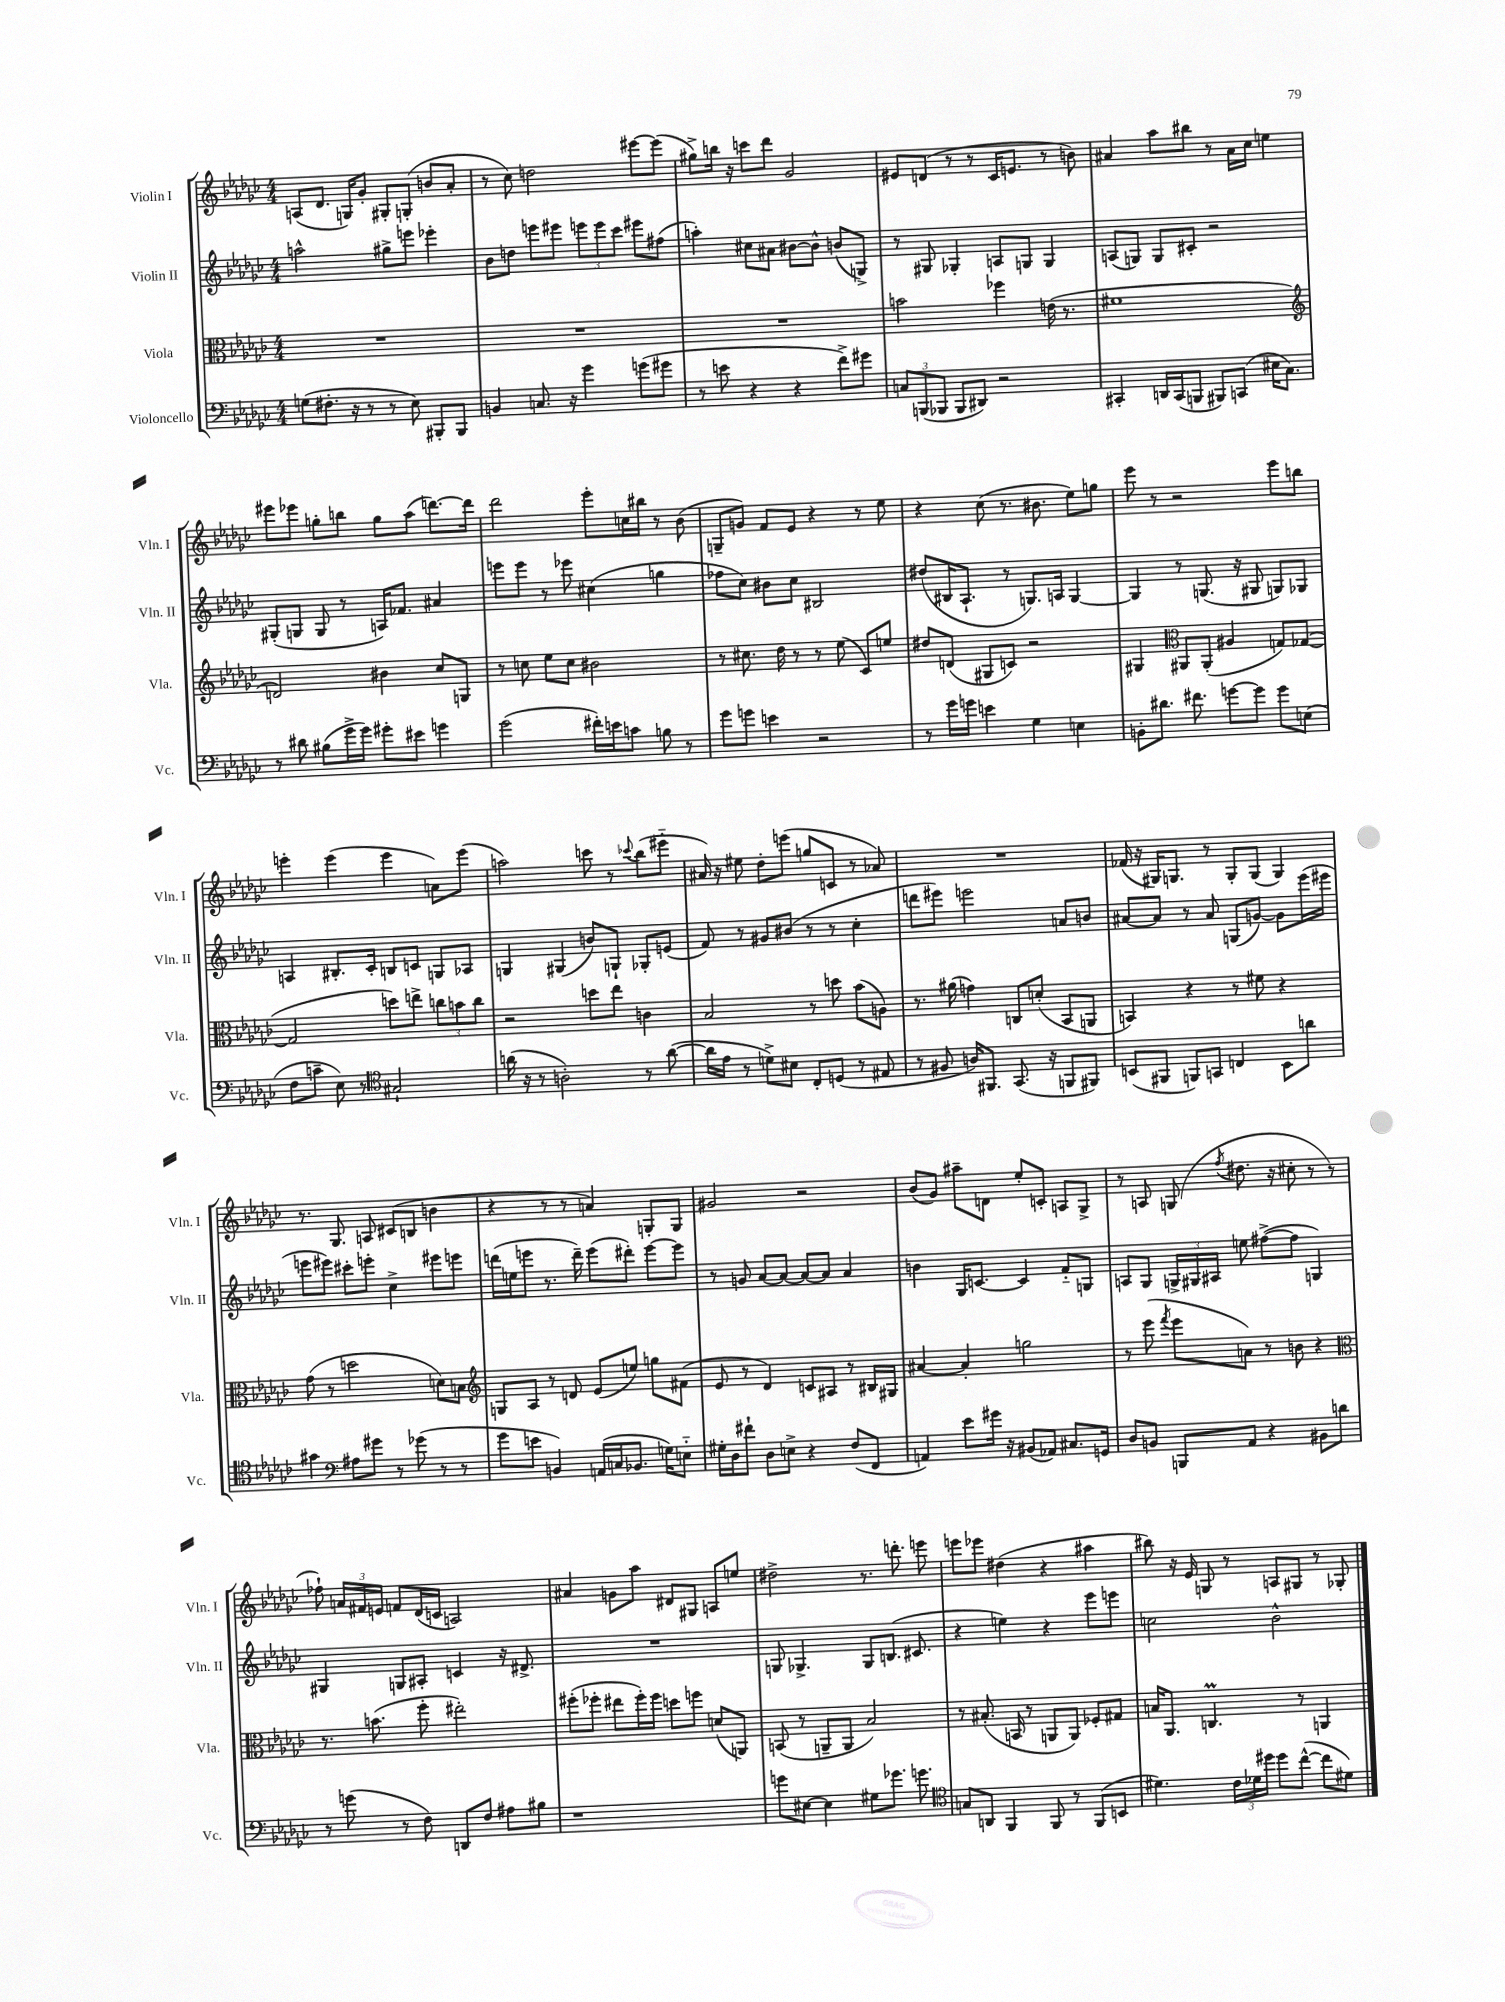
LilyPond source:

<<
\new StaffGroup <<
\new Staff = "s0" \with { instrumentName = "Violin I" shortInstrumentName = "Vln. I" } {
    \clef treble \key ges \major \numericTimeSignature \time 4/4
    \autoBeamOff a8[( des'8.] g16[) ges'8]-. gis8[-. g8]-.( b'8[ aes'8]-. |
    r8 ces''8) d''2 eis'''8[~ eis'''8]( |
    gis''8[->) b''16] r16 c'''8[ des'''8] ges'2 |
    eis'8[ d'8]( r8 r8 ces'16[ e'8.] r8 b'8) |
    ais'4 aes''8[ bis''8] r8 ais'16[ ces''16] e''4 |
    eis'''8[ ees'''8] g''8[-. b''8] g''8[ aes''8]( d'''8.[~) d'''16] |
    des'''2 ees'''8[-. c''16 bis''16] r8 bes'8( |
    g8[-- g'8]) f'8[ ees'8] r4 r8 ees''8 |
    r4 ces''8( r8. bis'8. ees''8[) g''8] |
    ees'''8 r8 r2 ees'''8[ b''8] |
    e'''4-. e'''4( e'''4 a'8[) e'''8]( |
    a''2) c'''8 r8 \appoggiatura { ces'''8 } bes''8[( eis'''8]-_ |
    ais'16) r16 eis''8 des''8[-. e'''8]( g''8[ c'8] r8 aes'8) |
    R1 |
    fes'16( r16 gis16[) g8.] r8 g8[-. g8]( g4) |
    r8. ges8. a8 cis'8[( b8] b'4 |
    r4 r8 r8 a'4) g8[-. g8] |
    gis'2 r2 |
    bes'8[( ges'8]) ais''8[-- d'8] ees''8[-. c'8]-. a8[ ges8]-> |
    r8 a8 g8( \acciaccatura { f''8 } dis''8. r16 cis''8-. r8 r8 |
    fes''8-!) \tuplet 3/2 { a'16[ fis'16 e'16] } f'8[ des'16( c'16] a2) |
    ais'4 g'8[ aes''8] dis'8[ gis8] a8[ e''8] |
    dis''2-> r8. d'''8.-. e'''8 |
    e'''8[ ees'''8] dis''4( r4 ais''4 |
    bis''8) r16 ees'16 g8 r8 a8[ gis8] r8 ges8-. \bar "|." |
}
\new Staff = "s1" \with { instrumentName = "Violin II" shortInstrumentName = "Vln. II" } {
    \clef treble \key ges \major \numericTimeSignature \time 4/4
    \autoBeamOff a''2-^ gis''8[-> e'''8] ees'''4-. |
    bes'8[ d''8] e'''8[ eis'''8] \tuplet 3/2 { e'''8[ e'''8 ces'''8] } eis'''8[ fis''8]( |
    a''4-.) cis''8[ ais'8] bis'8[~ bis'8]-^ b'8[( g8]->) |
    r8 gis8 ges4-. a8[ g8] g4 |
    a8[( g8]) g8[ cis'8]-. r2 |
    gis8[-.( g8] g8 r8 a16[) fes'8.] ais'4 |
    e'''8[ e'''8] r8 ees'''8 cis''4( g''4 |
    fes''8[ ces''8]) bis'8[ ces''8] bis2 |
    dis''8[( bis16 aes8.]-! r8 g8.[) a16] g4~ |
    g4 r8 g8.( r16 gis8 g8[) ges8] |
    a4 bis8.[-. ces'16]-. b8[ c'8] g8[ aes8] |
    g4 gis4( b'8[) g8]-! ges8[-. e'8]( |
    f'8) r8 gis'8[ bis'8]( r8 r8 ces''4-. |
    d'''8[ eis'''8]) e'''2 a'8[ b'8] |
    ais'8[~ ais'8] r8 ais'8 g8[( g'8]~) g'8[ ees'''16( eis'''16] |
    e'''8[ eis'''8]) cis'''8[-. e'''8]-. ces''4-> eis'''8[ e'''8] |
    d'''16[( e''16 e'''8] r8. d'''16--) e'''8[( dis'''8]-.) e'''8[~ e'''8] |
    r8 g'8 aes'8[~ aes'8]~ aes'8[~ aes'8] aes'4 |
    b'4 ges16[ c'8.]~ c'4 f'8[-_ g8] |
    a8[ ges8] \tuplet 3/2 { g16[-> gis16 ais16] } e''8 fis''8[~->( fis''8] g4) |
    gis4 g8[ ais8]-. c'4 r16 dis'8.-> |
    R1 |
    g8 ges4.-> ges8[ b8.]( cis'8. |
    r4 e''4) r4 ees'''8[ e'''8] |
    c''2 bes'2-^ \bar "|." |
}
\new Staff = "s2" \with { instrumentName = "Viola" shortInstrumentName = "Vla." } {
    \clef alto \key ges \major \numericTimeSignature \time 4/4
    \autoBeamOff R1 |
    R1 |
    R1 |
    b'2 fes''4 e'16( r8. |
    fis'1 |
    \clef treble d'2) bis'4 ces''8[ g8] |
    r8 c''8 ees''8[ c''8] bis'2 |
    r8 cis''8. des''16 r8 r8 ees''8( ces'8[) e''8] |
    dis''8[ d'8]( gis8[ c'8]) r2 |
    gis4 \clef alto ais,8[ ais,8]-.( ais4 g8[) ges8]~( |
    ges2 d''8[) e''8]-> \tuplet 3/2 { c''8[ b'8 c''8] } |
    r2 d''8[ ees''8] c'4 |
    bes2 r8 d''8 bes'8[( a8]) |
    r8. ais'16( g'4) c8[ d'8]-.( bes,8[ a,8] |
    b,4) r4 r8 fis'8 r4 |
    ges'8( r8 d''2 d'8[) b8] |
    \clef treble g8[ aes8] r8 d'8 ees'8[( e''8]) g''8[ fis'8]( |
    ees'8 r8 des'4) c'8[ ais8] r8 bis16[ gis16] |
    ais'4~ ais'4-. g''2 |
    r8 ees'''8( \acciaccatura { f'''8 } ees'''8[ a'8]) r8 b'8 r4 |
    \clef alto r8. b'8.( f''8-. eis''2-.) |
    fis''8[-.( fes''8]-. eis''8[ fes''16-.) fes''16] d''8[ f''8] d'8[( a,8]) |
    b,8( r8 a,8[-- a,8] bes2) |
    r8 bis8.-.( b,16 r8 a,8[ a,8]) fes8[-. gis8] |
    b16[ aes,8.] c4.\prall r8 a,4 \bar "|." |
}
\new Staff = "s3" \with { instrumentName = "Violoncello" shortInstrumentName = "Vc." } {
    \clef bass \key ges \major \numericTimeSignature \time 4/4
    \autoBeamOff g8[( fis8.]-. r16 r8 r8 ees8) bis,,8[-. bis,,8] |
    b,4 c8. r16 ges'4 g'8[( gis'8] |
    r8 e'8 r4 r4 f'8[->) gis'8] |
    \tuplet 3/2 { c8[ b,,8( bes,,8] } bes,,8[ dis,8]) r2 |
    cis,4-. d,16[ cis,16( b,,8] bis,,8[) c,8]( eis16[ ces8.]) |
    r8 dis'8 bis8[( ges'16-> ges'16]) gis'8[-. eis'8] g'4 |
    ges'2( fis'16[-.) e'16 c'8] b8 r8 |
    ges'8[ g'8] e'4 r2 |
    r8 ges'16[ g'16] e'4 ges4 e4 |
    b,8[-. dis'8.] fis'8. g'8[~ g'8] g'8[ e8]( |
    f8[ c'8]-- ees8) r8 \clef tenor gis2-! |
    a'16( r16 r8 a2-.) r8 a'8~( |
    a'16[ ees'16] r8 d'8[->) bis8] ces8[-. d8]( r8 eis8 |
    r8 fis8 a16[) fis,8.] ges,8.( r16 f,8[ fis,8]) |
    b,8[( fis,8] f,8[) g,8] c4 b,8[ a'8] |
    gis'4 \clef bass ais8[ gis'8] r8 ges'8( r8 r8 |
    ges'8[ e'8] b,4) a,16[( c16 bes,8.] g16[) e8]-_ |
    gis16[-. des16 fis'8]-! des8[ e8]-> r4 f8[( f,8] |
    a,4) ees'8[ gis'16] r16 bis,8[( aes,8]) cis8.[ g,16] |
    des8[ b,8] b,,8[ aes,8] r4 bis,8[ d'8] |
    r8 g'8( r8 f8) d,8[ f8] ais8[ bis8] |
    r1 |
    g'8[ eis8]~ eis4 gis8[ ges'8.] g'8. |
    \clef tenor g8[ a,8] f,4 f,8 r8 f,8[( b,8] |
    dis'4.) \tuplet 3/2 { ces'16[ des'16 dis''16] } dis''8[ ces''8]~-^( ces''8[ dis'8]) \bar "|." |
}
>>
>>
\layout { \context { \Score \remove "Bar_number_engraver" } }
